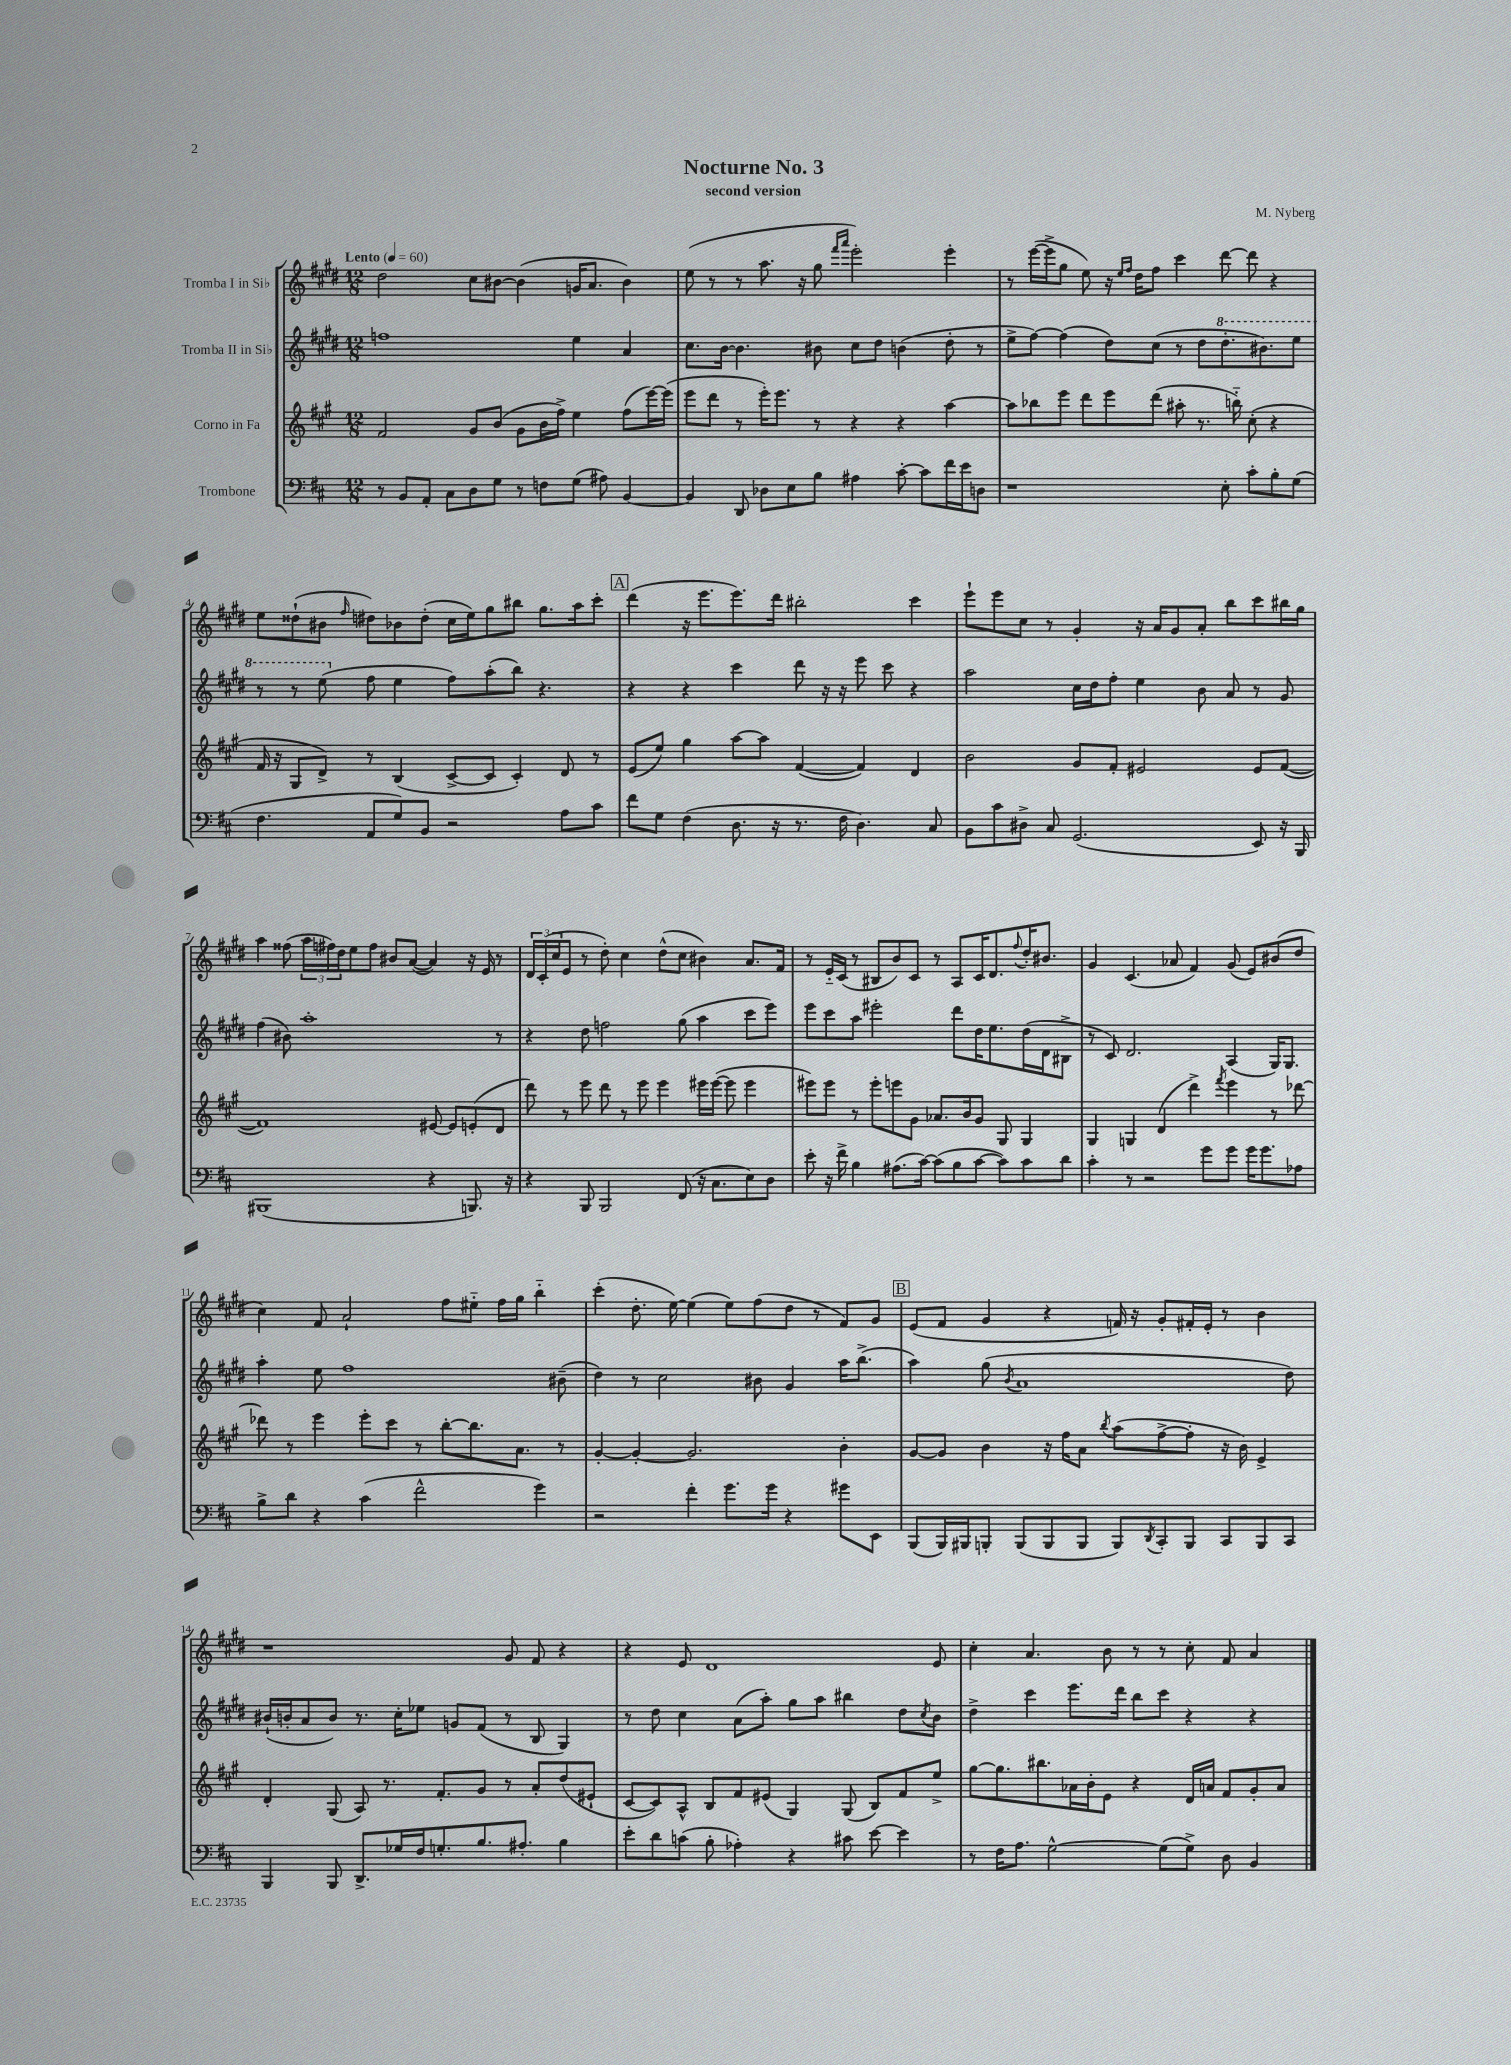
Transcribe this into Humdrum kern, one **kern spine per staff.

**kern	**kern	**kern	**kern
*staff4	*staff3	*staff2	*staff1
*clefF4	*clefG2	*clefG2	*clefG2
*k[f#c#]	*k[f#c#g#]	*k[f#c#g#d#]	*k[f#c#g#d#]
*M12/8	*M12/8	*M12/8	*M12/8
*MM60	*MM60	*MM60	*MM60
8r	2f#	1ff	2dd#
8BB	.	.	.
8AA'	.	.	.
8C#	.	.	.
8D	8g#	.	8cc#
8G	(8b	.	[8b#
8r	8g#	.	(4b#]
8F	16b	.	.
.	16ff#^)	.	.
(8G	4ee	4ee	16g
.	.	.	8.a
8A#)	.	.	.
[4BB	(8ff#	4a	4b#)
.	[16eee)	.	.
.	(16eee]	.	.
=	=	=	=
4BB]	8eee	8.cc#	(8ee
.	8ddd	.	8r
.	.	[16b	.
8DD	8r	4.b]	8r
8D-	16eee')	.	8.aa
.	8.eee	.	.
8E	.	.	.
.	.	.	16r
8B	8r	8b#	8gg#
.	.	.	16qqfff#
.	.	.	16qqaaa
4A#	4r	8cc#	2eee')
.	.	8dd#	.
[8c#'	4r	(4b	.
8c#]	.	.	.
16f#	[4aa	8dd#'	4eee'
16e	.	.	.
8D	.	8r	.
=	=	=	=
1r	8aa]	8ee^	8r
.	8bb-	[8ff#)	([16eee
.	.	.	16eee^]
.	8eee	(4ff#]	8gg#
.	8ddd	.	8ee)
.	8eee	8dd#)	16r
.	.	.	16qqee
.	.	.	16qqff#
.	.	.	16dd#
.	(8ddd	(8cc#	8ff#
.	8aa#'	8r	4ccc#
.	8.r	8dd#	.
8E'	.	8.ddd#'	[8ddd#
.	16bb'~)	.	.
8c#'	(8cc#'	.	8ddd#]
.	.	8.bb#)	.
8B'	4r	.	4r
(8G	.	8eee	.
=	=	=	=
4.F#	16f#	8r	8ee
.	16r	.	.
.	8G#	8r	(8dd##`
.	8d^)	(8eee	8b#
.	.	.	16qqff#
8AA	8r	8ff#	8dd#)
8G)	(4B	4ee	8b-
8BB	.	.	(8dd#'
2r	[8c#^	8ff#)	16cc#
.	.	.	16ee)
.	8c#]	(8aa'	8gg#
.	4c#')	8bb)	8bb#
.	.	4.r	8.gg#
8A	8d	.	.
.	.	.	16aa
8c#	8r	.	8ccc#'
=	=	=	=
8f#	(8e	4r	(4ddd#
8G	8ee)	.	.
(4F#	4gg#	4r	16r
.	.	.	8.eee
8.D	[8aa	4ccc#	8.eee)
.	8aa]	.	.
16r	.	.	16ddd#
8.r	([4f#	8ddd#	2bb#'
.	.	16r	.
16F#	.	16r	.
4.D)	4f#])	8eee	.
.	.	8ccc#	.
.	4d	4r	4ccc#
8C#	.	.	.
=	=	=	=
8BB	2b	2aa	8eee`
8c#	.	.	8eee
8D#^	.	.	8cc#
8C#	.	.	8r
(2.GG	8g#	16cc#	4g#'
.	.	16dd#	.
.	8f#'	8ff#'	.
.	2e#	4ee	16r
.	.	.	16a
.	.	.	8g#
.	.	8b	8a'
.	.	8a	8bb
8EE)	8e#	8r	8ccc#
16r	([8f#	8g#	16bb#
16BBB	.	.	16gg#
=	=	=	=
(1BBB#	1f#])	(4ff#	4aa
.	.	8b#)	(8ff##
.	.	1aa'	24aa
.	.	.	24ff#)
.	.	.	24dd#
.	.	.	8ee
.	.	.	8ff#
.	.	.	8b#
.	.	.	([8a
4r	[8e#	.	4a])
.	8e#]	.	.
8.BBB)	(8e'	.	16r
.	.	.	16e
.	8d	8r	8r
16r	.	.	.
=	=	=	=
4r	8ddd)	4r	24d#
.	.	.	(24c#'
.	.	.	24cc#
.	8r	.	8e
8BBB	8eee	8dd#	8r
2BBB	8ddd	2ff	8dd#')
.	8r	.	4cc#
.	8eee	.	.
.	4eee	.	(8dd#^^
(8FF#	.	(8gg#	8cc#
16r	16eee#	4aa	4b#)
8.C#	([16eee#	.	.
.	8eee#]	.	.
8E)	4eee#	8ccc#	8.a
8D	.	8eee)	.
.	.	.	16f#
=	=	=	=
8e'	8eee#)	8eee	8r
16r	8eee#	8ccc#	16e'~
16f#^	.	.	(16c#
4B	8r	8aa	8r
.	8eee#'	2eee#'	8B#
(8.A#	8eee	.	8b)
.	8g#	.	8c#
[16c#)	.	.	.
(8c#]	8.a-	.	8r
8B	.	8ddd#	8A
.	16b	.	.
[8c#	8g#	16dd#	16c#
.	.	8.ee	8.d#
8c#])	8G#	.	.
.	.	.	8qqff#
8c#	4G#	(16dd#	16dd#'
.	.	16d#	8.b#
8d	.	8B#^	.
=	=	=	=
4c#'	4G#	8r	4g#
.	.	8c#)	.
8r	4G	2.d#	(4.c#
2r	.	.	.
.	(4d	.	.
.	.	.	8a-
.	4ddd^)	.	4f#)
8g	.	.	.
.	8qfff#	.	.
8g	4eee	(4A	(8g#
16g	.	.	8e)
8.g	.	.	.
.	8r	16G#)	(8b#
.	.	8.G#	.
8A-	[8ddd-	.	8dd#
=	=	=	=
8B^	8ddd-]	4aa'	4cc#)
8d	8r	.	.
4r	4eee	8ee	8f#
.	.	1ff#	2a`
(4c#	8eee'	.	.
.	8ccc#	.	.
2f#^^	8r	.	.
.	[8bb'	.	8ff#
.	8.bb]	.	8ee#'~
.	.	.	16ff#
.	8.a	.	16gg#
4g)	.	.	4bb'~
.	8r	(8b#~	.
=	=	=	=
2r	[4g#'	4dd#)	(4ccc#'
.	4g#'_	8r	8.dd#'
.	.	2cc#	.
.	.	.	[16ee)
4f#'	2.g#]	.	(4ee]
8.g	.	.	8ee)
.	.	8b#	(8ff#
16g	.	.	.
4r	.	4g#	8dd#
.	.	.	8r
8g#	4b'	16aa	8f#)
.	.	(8.bb^	.
8EE	.	.	8g#
=	=	=	=
(8BBB	[8g#	4aa)	(8e
16BBB)	8g#]	.	8f#
16BBB#	.	.	.
8BBB'	4b	(8gg#	4g#
.	.	8qb	.
(8BBB	.	1a	.
8BBB	16r	.	4r
.	16ff#	.	.
8BBB	8a	.	.
.	8qbb	.	.
8BBB)	(8aa	.	16f)
.	.	.	16r
8qDD	.	.	.
8CC#'	[8ff#^	.	8g#'
8BBB	8ff#']	.	16f#'
.	.	.	16e'
8CC#	16r	.	8r
.	16b)	.	.
8BBB	4e^	.	4b
8CC#	.	8dd#)	.
=	=	=	=
4BBB	4d'	(16b#`	1r
.	.	16b'	.
.	.	8a	.
8BBB	(8G#	8b)	.
8.DD^	8A)	8.r	.
.	8.r	.	.
16G-	.	16cc#'	.
16F#	.	8ee-	.
8.G'	8.f#'	.	.
.	.	8g	.
8.B	8g#	(8f#	.
.	8r	8r	8g#
8.A#'	.	.	.
.	8a'	8B	8f#
4B	(8dd	4G#)	4r
.	8e#`	.	.
=	=	=	=
8e'	[8c#	8r	4r
8d	8c#])	8dd#	.
(8c	8A^^	4cc#	8e
8B'	8B	.	1d#
4A-')	8f#	(8a	.
.	(8e#	8aa')	.
4r	4G#)	8gg#	.
.	.	8aa	.
8c#	(8G#	4bb#	.
[8e	8B)	.	.
4e]	8f#	8dd#	.
.	.	8qcc#	.
.	8ee^	8b	8e
=	=	=	=
8r	[8gg#	4dd#^	4cc#'
16F#	8.gg#]	.	.
8.A	.	.	.
.	.	4ccc#	4.a
.	8.bb#	.	.
[2G^^	.	.	.
.	16a-	8.eee	.
.	16b'	.	.
.	8e	.	8b
.	.	16ddd#	.
.	4r	8bb	8r
(8G]	.	8ccc#	8r
8G^)	16d	4r	8cc#'
.	16a	.	.
8D	8f#	.	8f#
4BB	8g#'	4r	4a
.	8a	.	.
==	==	==	==
*-	*-	*-	*-
